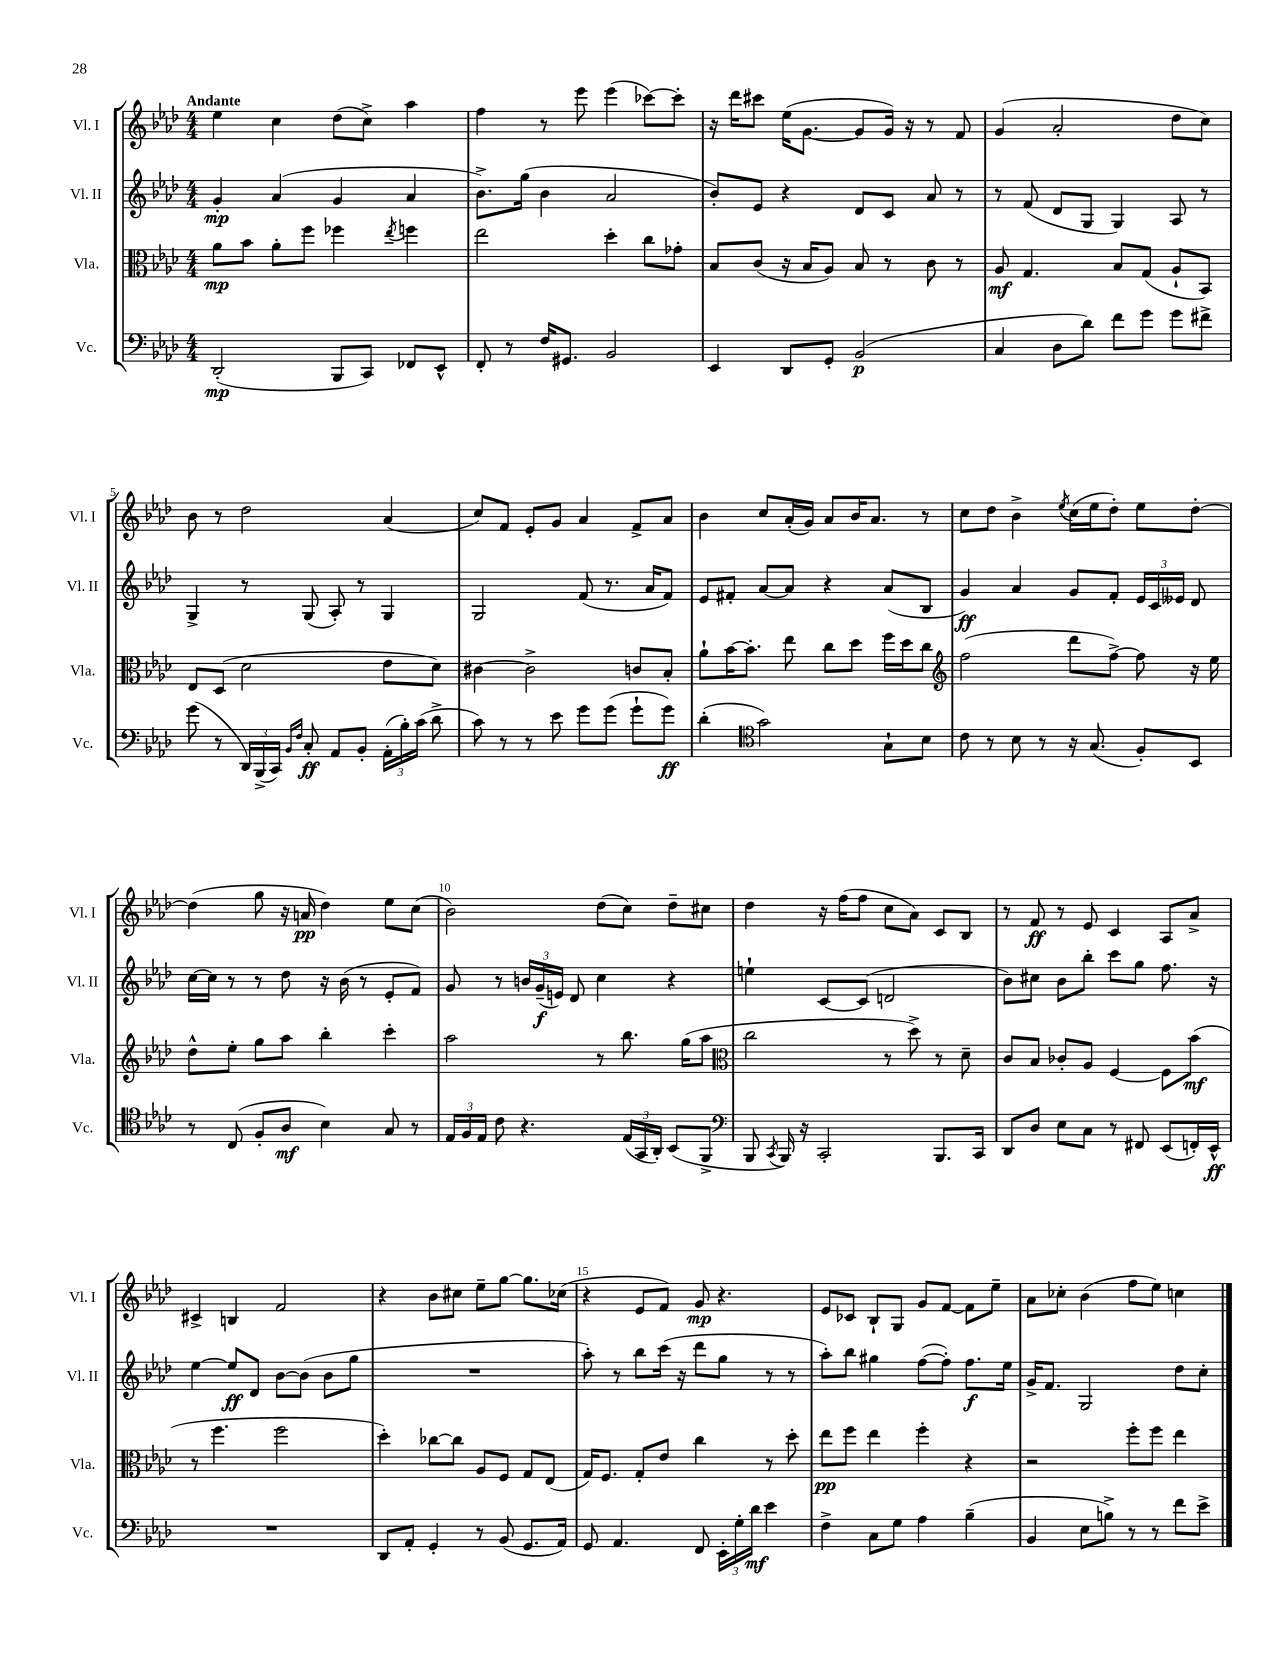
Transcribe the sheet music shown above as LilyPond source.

<<
\new StaffGroup <<
\new Staff = "s0" \with { instrumentName = "Vl. I" shortInstrumentName = "Vl. I" } {
    \clef treble \key aes \major \numericTimeSignature \time 4/4 \tempo "Andante"
    \autoBeamOff ees''4 c''4 des''8[( c''8]->) aes''4 |
    f''4 r8 ees'''8 ees'''4( ces'''8[~) ces'''8]-. |
    r16 des'''16[ cis'''8] ees''16[( g'8.]~ g'8[ g'16]) r16 r8 f'8 |
    g'4( aes'2-. des''8[ c''8]) |
    bes'8 r8 des''2 aes'4( |
    c''8[) f'8] ees'8[-. g'8] aes'4 f'8[-> aes'8] |
    bes'4 c''8[ aes'16-.( g'16]) aes'8[ bes'16 aes'8.] r8 |
    c''8[ des''8] bes'4-> \acciaccatura { ees''8 } c''16[( ees''16 des''8]-.) ees''8[ des''8]~-. |
    des''4( g''8 r16 a'16\pp des''4) ees''8[ c''8]( |
    bes'2) des''8[( c''8]) des''8[-- cis''8] |
    des''4 r16 f''16[( f''8] c''8[ aes'8]) c'8[ bes8] |
    r8 f'8\ff r8 ees'8 c'4 aes8[ aes'8]-> |
    cis'4-> b4 f'2 |
    r4 bes'8[ cis''8] ees''8[-- g''8]~ g''8.[ ces''16]( |
    r4 ees'8[ f'8]) g'8\mp r4. |
    ees'8[ ces'8] bes8[-! g8] g'8[ f'8]~ f'8[ ees''8]-- |
    aes'8[ ces''8]-. bes'4( f''8[ ees''8]) c''4 \bar "|." |
}
\new Staff = "s1" \with { instrumentName = "Vl. II" shortInstrumentName = "Vl. II" } {
    \clef treble \key aes \major \numericTimeSignature \time 4/4
    \autoBeamOff g'4-.\mp aes'4( g'4 aes'4 |
    bes'8.[->) g''16]( bes'4 aes'2 |
    bes'8[-.) ees'8] r4 des'8[ c'8] aes'8 r8 |
    r8 f'8( des'8[ g8] g4) aes8 r8 |
    g4-> r8 g8( aes8-.) r8 g4 |
    g2 f'8( r8. aes'16[ f'8]) |
    ees'8[ fis'8]-. aes'8[~ aes'8] r4 aes'8[( bes8] |
    g'4\ff) aes'4 g'8[ f'8]-. \tuplet 3/2 { ees'16[ c'16 eeses'16] } des'8 |
    c''16[~ c''16] r8 r8 des''8 r16 bes'16( r8 ees'8[-. f'8]) |
    g'8 r8 \tuplet 3/2 { b'16[ g'16--\f( e'16]) } des'8 c''4 r4 |
    e''4-! c'8[~ c'8]( d'2 |
    bes'8[) cis''8] bes'8[ bes''8]-. c'''8[ g''8] f''8. r16 |
    ees''4~ ees''8[\ff des'8] bes'8[~ bes'8]( bes'8[ g''8] |
    R1 |
    aes''8-.) r8 bes''8[ c'''16]( r16 des'''8[ g''8] r8 r8 |
    aes''8[-.) bes''8] gis''4 f''8[~( f''8]-.) f''8.[\f ees''16] |
    g'16[-> f'8.] g2 des''8[ c''8]-. \bar "|." |
}
\new Staff = "s2" \with { instrumentName = "Vla." shortInstrumentName = "Vla." } {
    \clef alto \key aes \major \numericTimeSignature \time 4/4
    \autoBeamOff aes'8[\mp bes'8] aes'8[-. f''8] fes''4 \acciaccatura { ees''8 } f''4 |
    ees''2 des''4-. c''8[ ges'8]-. |
    bes8[ c'8]( r16 bes16[ aes8]) bes8 r8 c'8 r8 |
    aes8\mf g4. bes8[ g8]( aes8[-! bes,8]) |
    ees8[ des8]( des'2 ees'8[ des'8]) |
    cis'4~ cis'2-> c'8[ bes8]-. |
    aes'8[-! bes'16~ bes'8.]-. ees''8 c''8[ des''8] f''16[ des''16 c''8] |
    \clef treble f''2( des'''8[ f''8]~->) f''8 r16 ees''16 |
    des''8[-^ ees''8]-. g''8[ aes''8] bes''4-. c'''4-. |
    aes''2 r8 bes''8. g''16[( aes''8] |
    \clef alto c''2 r8 des''8->) r8 des'8-- |
    c'8[ bes8] ces'8[-. aes8] f4~ f8[ bes'8]\mf( |
    r8 f''4. f''2 |
    des''4-.) ces''8[~ ces''8] aes8[ f8] g8[ ees8]( |
    g16[) f8.] g8[-. ees'8] c''4 r8 des''8-. |
    ees''8[\pp f''8] ees''4 f''4-. r4 |
    r2 f''8[-. f''8] ees''4 \bar "|." |
}
\new Staff = "s3" \with { instrumentName = "Vc." shortInstrumentName = "Vc." } {
    \clef bass \key aes \major \numericTimeSignature \time 4/4
    \autoBeamOff des,2-.\mp( bes,,8[ c,8]) fes,8[ ees,8]-^ |
    f,8-. r8 f16[ gis,8.] bes,2 |
    ees,4 des,8[ g,8]-. bes,2\p( |
    c4 des8[ des'8]) f'8[ g'8] g'8[ fis'8]-> |
    g'8( r8 \tuplet 3/2 { des,16[) bes,,16->( c,16]) } \grace { bes,16[ f16] } c8-.\ff aes,8[ bes,8]-. \tuplet 3/2 { aes,16[-.( bes16-.) c'16]( } des'8-> |
    c'8) r8 r8 ees'8 g'8[ g'8]( g'8[-! g'8]\ff) |
    des'4-.( \clef tenor g'2) g8[-! bes8] |
    c'8 r8 bes8 r8 r16 g8.( f8[-.) bes,8] |
    r8 c8( f8[-. aes8]\mf bes4) g8 r8 |
    \tuplet 3/2 { ees16[ f16 ees16] } c'8 r4. \tuplet 3/2 { ees16[( g,16 aes,16]-.) } bes,8[( f,8]-> |
    \clef bass bes,,8 \acciaccatura { c,8 } bes,,16) r16 c,2-. bes,,8.[ c,16] |
    des,8[ des8] ees8[ c8] r8 fis,8 ees,8[( f,16-.) ees,16]-^\ff |
    R1 |
    des,8[ aes,8]-. g,4-. r8 bes,8( g,8.[ aes,16]) |
    g,8 aes,4. f,8 \tuplet 3/2 { ees,16[-. g16-. des'16]\mf } ees'4 |
    f4-> c8[ g8] aes4 bes4--( |
    bes,4 ees8[ b8]->) r8 r8 f'8[ ees'8]-> \bar "|." |
}
>>
>>
\layout { \context { \Score \override BarNumber.break-visibility = ##(#f #t #t) barNumberVisibility = #(every-nth-bar-number-visible 5) } }
